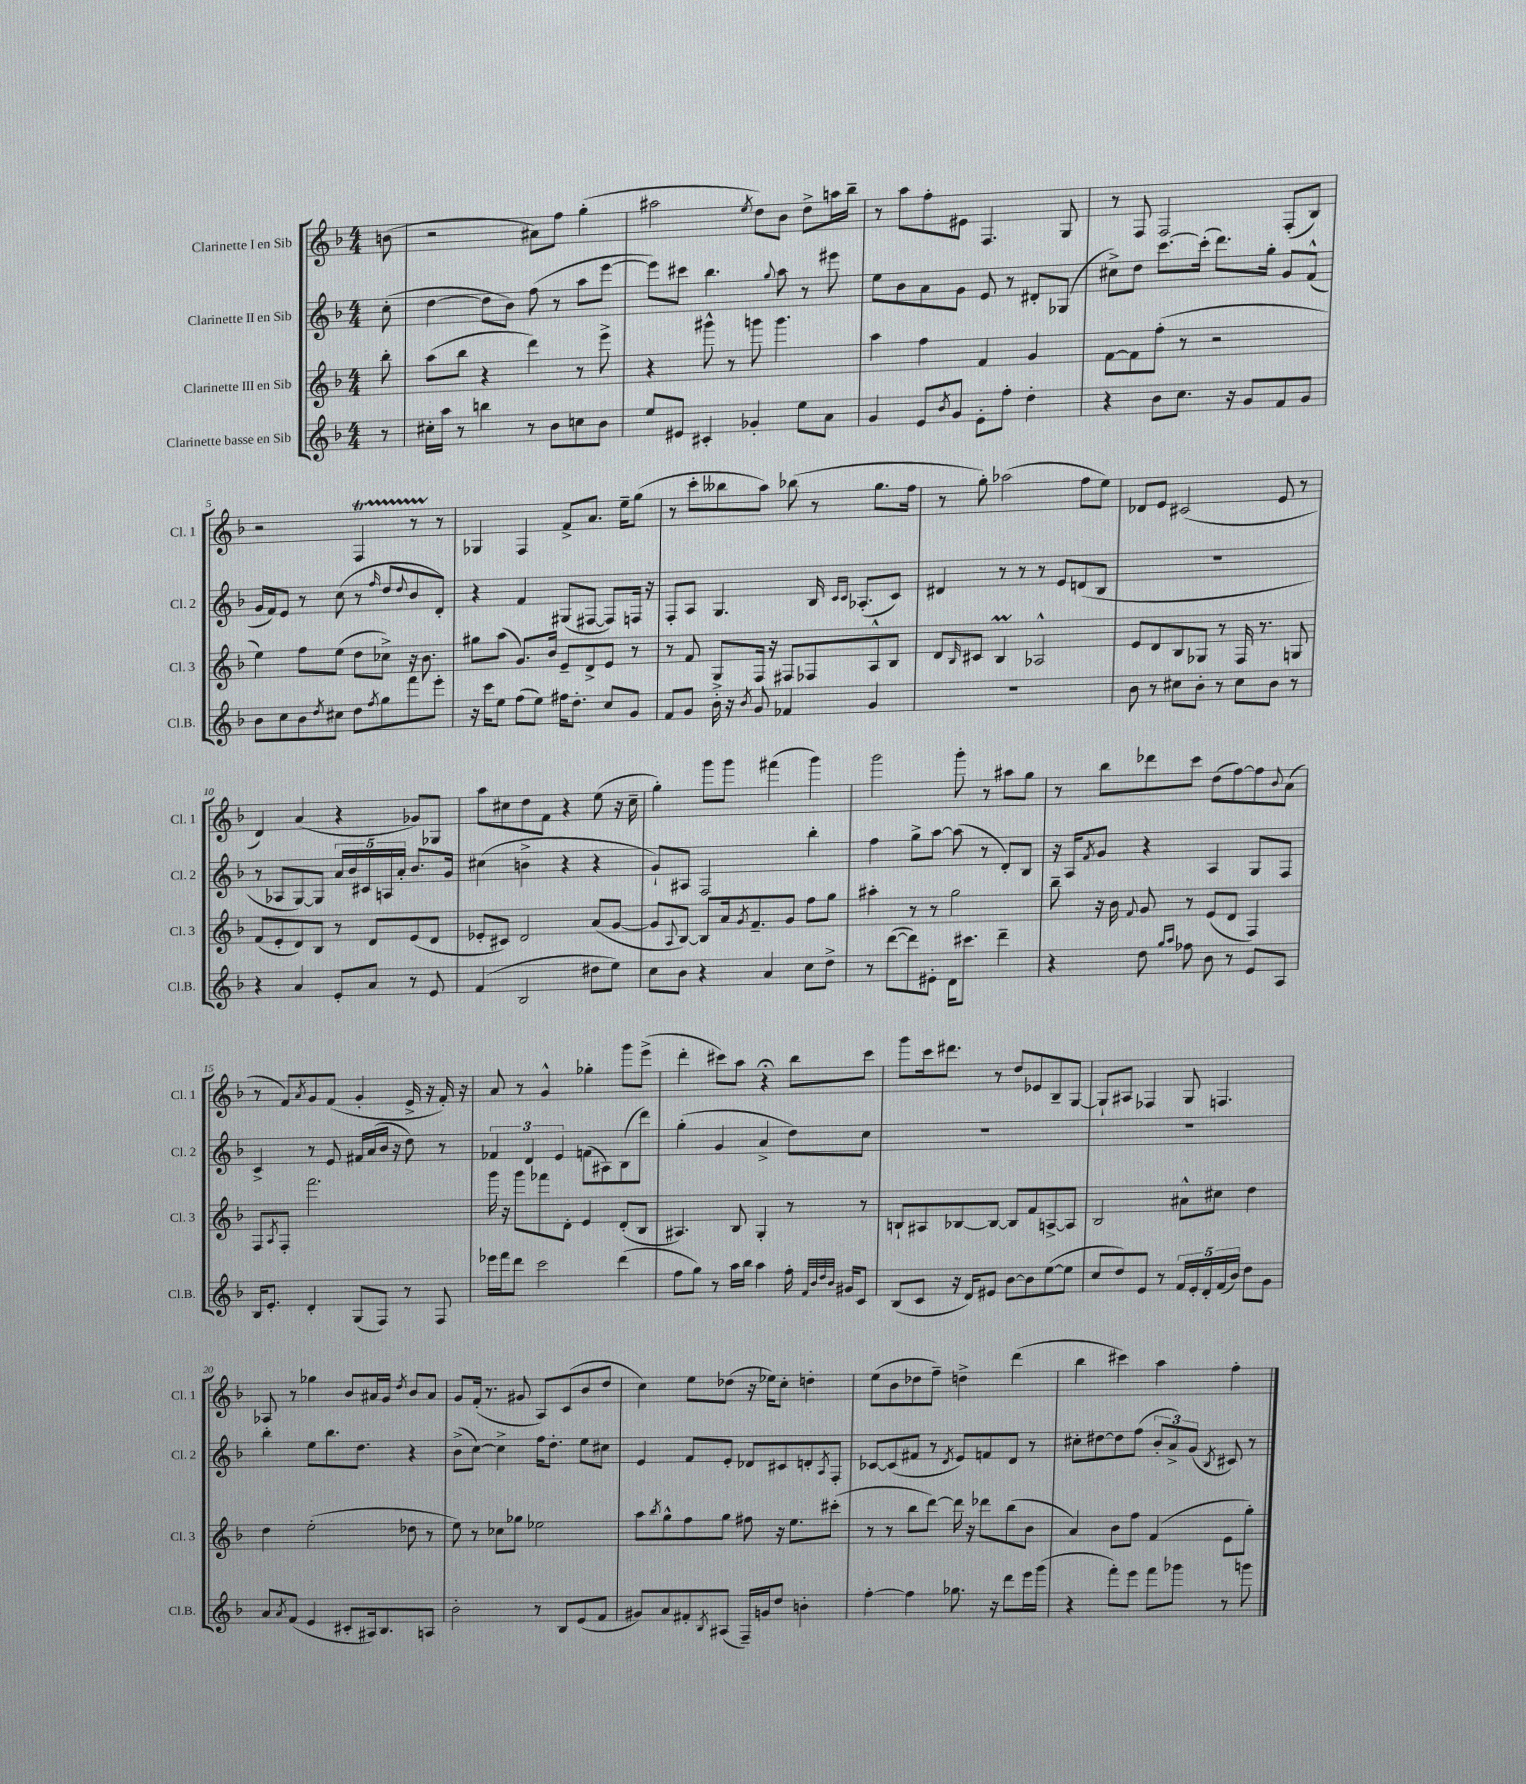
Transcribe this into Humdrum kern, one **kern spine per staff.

**kern	**kern	**kern	**kern
*part4	*part3	*part2	*part1
*staff4	*staff3	*staff2	*staff1
*I"Clarinette basse en Sib	*I"Clarinette III en Sib	*I"Clarinette II en Sib	*I"Clarinette I en Sib
*I'Cl.B.	*I'Cl. 3	*I'Cl. 2	*I'Cl. 1
*clefG2	*clefG2	*clefG2	*clefG2
*k[b-]	*k[b-]	*k[b-]	*k[b-]
*M4/4	*M4/4	*M4/4	*M4/4
=	=	=	=
8r	8bb-'\	(8cc'\	(8bn\
=1	=1	=1	=1
16cc#X'\LL	(8aa\L	[4dd\	2r
16aa\JJ	.	.	.
8r	8bb-\J	.	.
4bbn\	4r	8dd\L]	.
.	.	8b-\J)	.
8r	4ddd\)	(8ff\	8a#X\L)
8b-\L	.	8r	8ff\J
8ccn\	8r	8aa\L	(4gg'\
8b-\J	8eee^\	[8eee\J	.
=2	=2	=2	=2
8ee/L	4r	8eee\L])	2aa#X\
8e#X/J	.	8ccc#X\J	.
4c#X'/	8ggg#X^^\	4.bb-\	.
.	8r	.	.
.	.	.	8qee/
4g-X'/	8gggn\	.	8dd\L)
.	.	8qqgg/	.
.	4.ggg\	8aa\	8b-\J
8ee\L	.	8r	8dd^\L
8a\J	.	8eee#X\	16aan\L
.	.	.	16bb-~\JJ
=3	=3	=3	=3
4g/	4aa\	8ee\L	8r
.	.	8b-\	8aa\L
8e/L	4ff\	8a\	8ff'\
8qb-/	.	.	.
8g/J	.	8g\J	8e#X\J
8e'\L	4f/	8e/	4.F/
8ff'\J	.	8r	.
4dd'\	4g/	8d#X'/L	.
.	.	(8G-X/J	8G/
=4	=4	=4	=4
4r	[8f\L	8cc#X^\L)	8r
.	8f\]	8dd\J	8F/
8b-\L	(8ff'\J	[8.ccc\L	2F/
8.cc\J	8r	.	.
.	.	(16ccc'\Jk]	.
.	2r	8.ddd\L)	.
16r	.	.	.
8g/L	.	.	.
.	.	16gg'\Jk	.
8f/	.	8g/L	(8F'/L
8g/J	.	(8f^^/J	8B-/J)
!!LO:LB:g=z
=5	=5	=5	=5
8b-\L	4ee\)	16g/LL	2r
.	.	16f/J)	.
8cc\	.	8e/J	.
8b-\	8ff\L	8r	.
8qdd/	.	.	.
8cc#X\J	(8ee\J	(8cc\	.
8dd\L	8dd\L	8r	4FT/
8qff/	.	16qqff/	.
8gg\	8cc-X^\J)	8dd/L	.
.	.	8qqdd/	.
8fff\	16r	8b-/	8r
.	8.b-\	.	.
8eee'\J	.	8d'/J)	8r
=6	=6	=6	=6
16r	8gg#X\L	4r	4G-X/
16ccc\KL	.	.	.
8ee\J	(8aa\J	.	.
(8ff\L	8.g/L)	4f/	4F/
8ee\J)	.	.	.
.	16b-/Jk	.	.
16ff#X\KL	8e~/L	(8G#X/L	8f^/L
8.dd'\J	.	.	.
.	8d^/	[8F#X/J	8.a/J
8cc/L	8e/J	8F#/L])	.
.	.	.	16ee~\KL
8g/J	8r	16Fn/Jk	(8gg\J
.	.	16r	.
=7	=7	=7	=7
8f/L	8r	8F'/L	8r
8g/J	8f/	8A/J	8ccc'\L
16b-'\	8G^/L	4.G/	8bb--X\
16r	.	.	.
8qb-/	.	.	.
8g/	16F/Jk	.	8aa\J)
.	16r	.	.
4f-X/	8F#X/L	.	(8bb-X\
.	8F-X/	16B-/	8r
.	.	16qqc/LL	.
.	.	16qqc/JJ	.
.	.	(8.A-X'/L	.
4g/	8A^^/	.	8.gg\L
.	8B-/J	8c/J)	.
.	.	.	16ff\Jk
=8	=8	=8	=8
1r	8d/L	4d#X/	8r
.	16qqB-/	.	.
.	8c#X/J	.	8gg'\)
.	4B-M/	8r	(2aa-X\
.	.	8r	.
.	2A-X^^/	8r	.
.	.	8e/L	.
.	.	(8dn/	8ff\L
.	.	8B-/J	8ee\J)
=9	=9	=9	=9
8b-\	8e/L	1r	8d-X/L
8r	8d/	.	8e/J
8cc#X\L	8B-/	.	(2c#X/
8b-'\J	8G-X/J	.	.
8r	8r	.	.
8cc#\L	16F/	.	.
.	8.r	.	.
8b-\J	.	.	8e/
8r	8Gn/	.	8r
!!LO:LB:g=z
=10	=10	=10	=10
4r	(8f/L	8r	4d/)
.	8e'/	8A-X/L	.
4a/	8d/)	[8G/)	(4a/
.	8B-/J	8G/J]	.
8e'/L	8r	20a/LL	4r
.	.	20b-/	.
.	.	20c#X/	.
8a/J	8d/L	.	.
.	.	20An/	.
.	.	20a'/JJ	.
8r	(8e/	8.b-/L	8g-X/L)
8e/	8d/J	.	8G-X/J
.	.	16g/Jk	.
=11	=11	=11	=11
(4f/	8e-X'/L	(4cc#X\	8aa\L
.	8c#X/J)	.	8cc#X\
2B-/	2d/	4bn^\	8dd\
.	.	.	8f\J
.	.	4r	4r
8dd#X\L	(8a/L	4r	(8ee\
8ee\J)	[8g/J	.	16r
.	.	.	16cc#~\
=12	=12	=12	=12
8cc\L	8g/L]	8g`/L)	4gg'\)
.	8qqA/	.	.
8b-\J	[8B-/J)	8A#X/J	.
4r	8B-/L]	2F/	8ggg\L
.	16a/k	.	8ggg\J
.	8qg/	.	.
.	8.f~/	.	.
4a/	.	.	(4fff#X\
.	8g/J	.	.
8cc\L	8ff\L	4bb-'\	4ggg\)
8dd^\J	8gg\J	.	.
=13	=13	=13	=13
8r	4aa#X'\	4ff\	2ggg\
([8ddd\L	.	.	.
8ddd\])	8r	8gg^\L	.
8e#X'\J	8r	[8aa\J	.
16d\KL	2gg\	(8aa\]	8ggg'\
8.ccc#X\J	.	.	.
.	.	8r	8r
4ddd~\	.	8d'/L)	8aa#X\L
.	.	8B-/J	8gg\J
=14	=14	=14	=14
4r	8bb-~\	16r	8r
.	.	16A/KL	.
.	.	8qf/	.
.	16r	8g/J	8bb-\L
.	16b-\	.	.
.	8qqf/	.	.
8dd\	8g/	4r	8ddd-X\
16qqgg/LL	.	.	.
16qqaa/JJ	.	.	.
8ff-X\	8r	.	8ccc\J
8b-\	(8e/L	4A/	(8dd\L
8r	8d/J	.	[8ff\)
8e/L	4F/)	8G/L	8ff\]
.	.	.	8qqb-/
8A/J	.	8F/J	(8a\J
!!LO:LB:g=z
=15	=15	=15	=15
16B-/KL	8F/L	4c^/	8r
8.e'/J	.	.	.
.	8qA/	.	.
.	8F'/J	.	8f/L)
.	.	.	8qa/
4d'/	2.fff\	8r	8g/
.	.	8e/	(8f/J
(8G/L	.	16f#X/LL	4g'/
.	.	(16a/	.
8F/J)	.	16b-/JJ	.
.	.	16r	.
8r	.	8dd\)	16e^/
.	.	.	16r
8F/	.	8r	16f'/)
.	.	.	16r
=16	=16	=16	=16
16eee-X\LL	16ggg\	6f-X/	8a/
16fff\J	16r	.	.
8ddd\J	8ggg\L	.	8r
.	.	6d/	.
2ccc\	8fff-X\	.	4g^^/
.	.	6e/	.
.	8d'\J	.	.
.	4e/	(8fn\L	4gg-X'\
.	.	8A#X\)	.
(4ddd\	(8d'/L	(8B-\	8ggg\L
.	8B-/J	8ddd\J)	(8eee^\J
=17	=17	=17	=17
8ff\L	4.A#X/)	(4gg'\	4ddd'\
8gg\J)	.	.	.
8r	.	4g/	8ccc#X\L)
16aa\LL	8B-/	.	8aa\J
16bb-\JJ	.	.	.
4aa\	4G'/	4a^/	4r;<
16ff'\	8r	8dd\L)	8bb-\L
32qqf/LLL	.	.	.
32qqb-/	.	.	.
32qqdd/	.	.	.
32qqb-/JJJ	.	.	.
16g#X/KL	.	.	.
8c/J	8r	8cc\J	8ccc#\J
=18	=18	=18	=18
(8B-/L	8Bn`/L	1r	8ggg\L
8c/J	8A#X/	.	16ccc\k
.	.	.	8.ddd#X\J
16r	[8B-X/	.	.
16d/KL)	.	.	.
8e#X/J	8B-/J_	.	8r
[8b-\L	8B-/L]	.	8dd/L
8b-\]	8f/	.	8e-X/
([8ee\	[8An^/	.	8B-~/
8ee\J]	8A/J]	.	[8G/J
=19	=19	=19	=19
8cc/L	2B-/	1r	8G`/L]
8dd/)	.	.	8A#X/J
8e/J	.	.	4F-X/
8r	.	.	.
20f/LL	8a#X^^\L	.	8G/
20e'/	.	.	.
20d'/	.	.	.
.	8cc#X\J	.	4.Fn/
(20f/	.	.	.
20b-/JJ)	.	.	.
8dd\L	4dd\	.	.
8g\J	.	.	.
!!LO:LB:g=z
=20	=20	=20	=20
8a/L	4dd\	4bb-'\	8A-X/
8qa/	.	.	.
(8f/J	.	.	8r
4e/	(2ee'\	8ee\L	4gg-X\
.	.	8.bb-\	.
8c#X'/L	.	.	8b-/L
.	.	8.dd\J	.
16A#X/k)	.	.	16a#X/L
8.B-/	.	.	16g/JJ
.	.	.	8qdd/
.	8dd-X\	4r	8b-/L
8An/J	8r	.	8a#/J
=21	=21	=21	=21
2b-'\	8ee\)	(8b-^\L	8g/L
.	8r	[8cc\J)	(16f'/Jk
.	.	.	8.r
.	8cc-X\L	4cc^\]	.
.	8gg-X\J	.	8g#X/
8r	2ee-X\	16ff\KL	8A/L)
.	.	8.dd'\J	.
8B-/L	.	.	(8c/
(8e/	.	8ee\L	8b-/
8f/J	.	8cc#X\J	8dd/J
=22	=22	=22	=22
8g#X/L)	8aa\L	4e/	4cc\)
.	8qbb-/	.	.
8a/	8gg^^\	.	.
8f#X'/	8ff\	8f/L	8ee\L
8qB-/	.	.	.
(8A#X/J	8gg\J	8e'/J	(8dd-X\J
16F~/LL)	8ff#X\	8d-X/L	16r
16gn/J	.	.	16ee-X\KL)
8dd/J	16r	8c#X/	8cc'\J
.	8.ee\L	.	.
4bn'\	.	8dn'/	4ddn'\
.	.	8qA/	.
.	(8ccc#X'\J	8F'/J	.
=23	=23	=23	=23
[4ff'\	8r	[8c-X/L	(8ee\L
.	8r	(8c-/]	8b-\
4ff\]	8bb-\L	8f#X/J	8dd-X\
.	[8ddd\J)	8r	8ff~\J)
.	.	8qd/	.
8.gg-X\	16ddd\]	8e/L)	4ddn^\
.	16r	.	.
.	8ddd-X\L	8fn/	.
16r	.	.	.
8ddd\L	(8bb-\	8d/J	(4ddd\
16eee\L	8b-\J	8r	.
(16ggg\JJ	.	.	.
=24	=24	=24	=24
4r	4a/)	8cc#X'\L	4bb-\
.	.	[8dd#X\	.
8fff'\L)	8b-\L	8dd#\]	4ccc#X\)
8eee\J	8ff\J	(8ff\J	.
8fff\L	(4f/	12b-'/L	4aa\
.	.	12a^/)	.
8ggg-X\J	.	.	.
.	.	(12g/J	.
.	.	8qB-/	.
8r	8e\L	8c#X/)	4ff'\
8gggn\	8gg'\J)	8r	.
==	==	==	==
*-	*-	*-	*-
